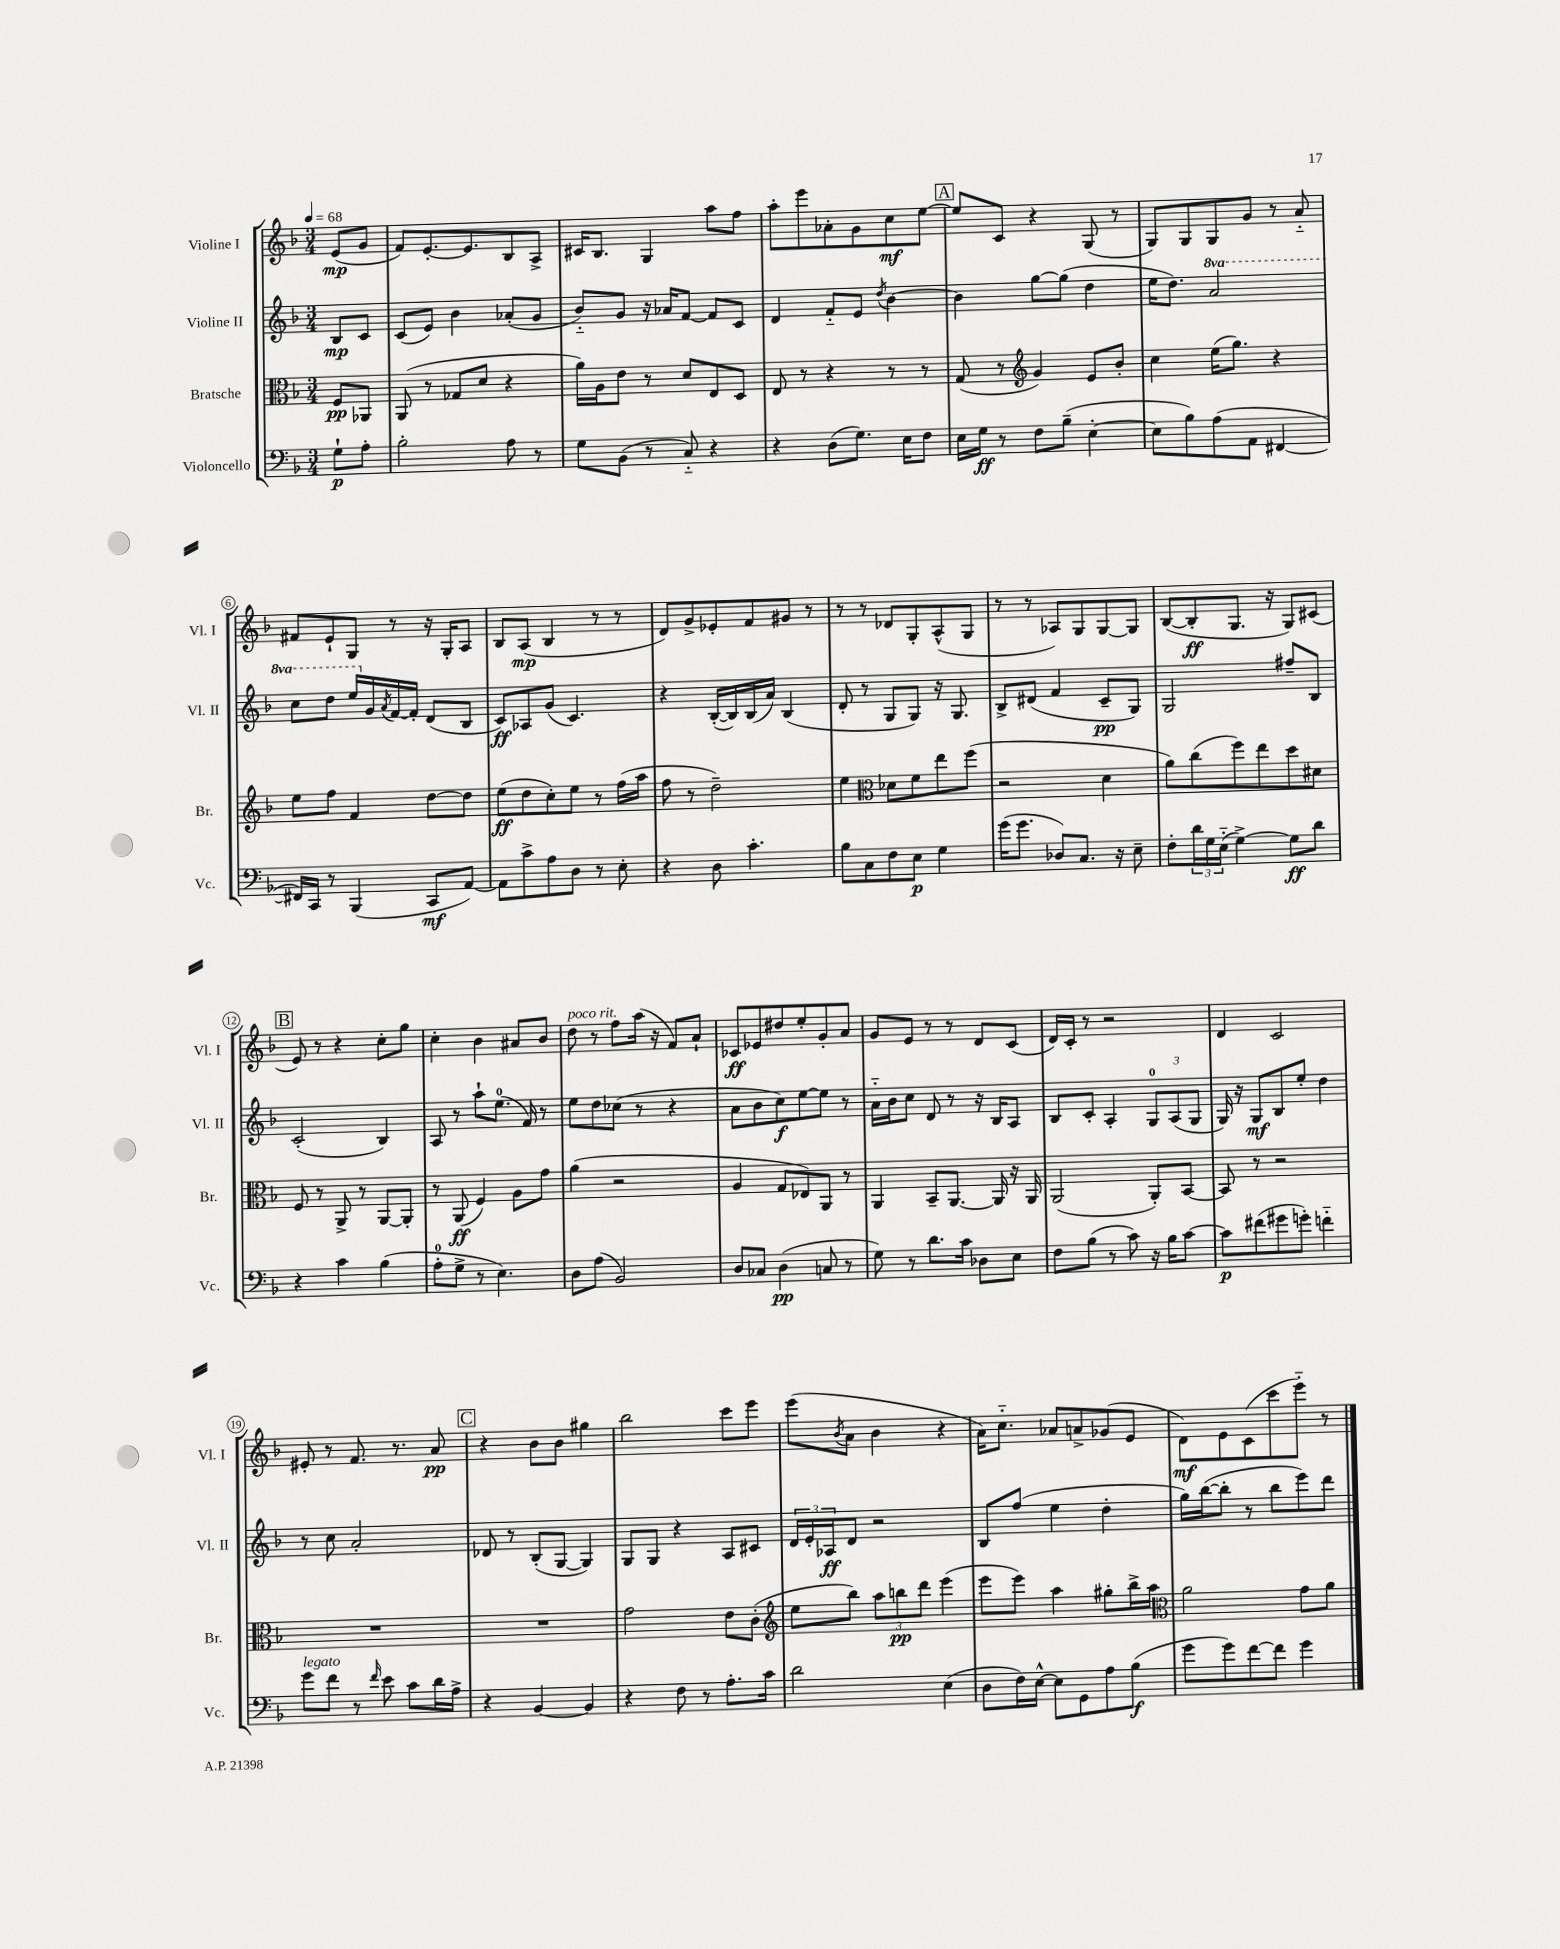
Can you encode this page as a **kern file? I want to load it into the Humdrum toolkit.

**kern	**kern	**kern	**kern
*staff4	*staff3	*staff2	*staff1
*clefF4	*clefC3	*clefG2	*clefG2
*k[b-]	*k[b-]	*k[b-]	*k[b-]
*M3/4	*M3/4	*M3/4	*M3/4
*MM68	*MM68	*MM68	*MM68
8G`	8F	8B-	(8e
8A'	8AA-	8c	8g
=	=	=	=
2B-'	(8AA	(8c	8f)
.	8r	8e)	[8.e'
.	8G-	4b-	.
.	.	.	8.e]
.	8d	.	.
8A	4r	(8a-'	8B-
8r	.	8g	8A^
=	=	=	=
8G	16a)	8b-'~)	16c#
.	16A	.	8.B-
(8BB-	8e	8g	.
8r	8r	16r	4G
.	.	16a-	.
8C'~)	8d	[8f	.
4r	8E	8f]	8aa
.	8D	8c	8ff
=	=	=	=
4r	8E	4d	8aa'
.	8r	.	8eee
(8D	4r	8f'~	8a-'
8.G)	.	8e	8g
.	.	8qdd	.
.	8r	[4b-	8cc
16E	.	.	.
8F	8r	.	[8ee
=	=	=	=
16E	(8G	4b-]	8ee]
16G	.	.	.
8r	8r	.	8c
*	*clefG2	*	*
8F	4g)	[8gg	4r
(8B-~	.	(8gg]	.
[4E'	8e	4dd	(8G
.	8b-'	.	8r
=	=	=	=
8E]	4cc	16ee	8G)
.	.	8.dd)	.
8B-)	.	.	8G
(8A	(16ee	2aa	8G
.	8.gg)	.	.
8AA	.	.	8g
[4FF#	4r	.	8r
.	.	.	8a'~
=	=	=	=
16FF#])	8ee	8ccc	8f#
16CC	.	.	.
8r	8ff	8ddd	8e`
(4BBB-	4f	16eee	8G
.	.	16g	.
.	.	8qa	.
.	.	[16f	8r
.	.	16f']	.
8CC	[8dd	(8d	16r
.	.	.	16G'
[8AA)	8dd]	8B-	8A
=	=	=	=
8AA]	(8ee	8c)	8B-
8c^	8dd	8A-	(8A
8A	8cc')	(8g	4B-
8D	8ee	4.c)	.
8r	8r	.	8r
8E'	(16ff	.	8r
.	16aa	.	.
=	=	=	=
4r	8ff	4r	8d)
.	8r	.	8g^
8D	2dd~)	([16B-'	8e-'
.	.	16B-])	.
4.c'	.	(16B-	8f
.	.	16a)	.
.	.	(4B-	8g#
.	.	.	8r
=	=	=	=
8B-	4ee	8d'	8r
8C	.	8r	8r
*	*clefC3	*	*
8F	8d-	8G	8d-
8E	8f	8G)	8G'
4G	8ee	16r	(8A^^
.	.	8.G	.
.	(8ff	.	8G
=	=	=	=
(16g	2r	8B-^	8r
8.g	.	.	.
.	.	(8d#	8r
8D-)	.	4f	8A-)
8.C	.	.	8G
.	4d	8c~	[8G
16r	.	.	.
8E~	.	8G)	8G]
=	=	=	=
8F'	8a)	2G	([8B-
24d	(8cc	.	8B-']
24G	.	.	.
(24E'~	.	.	.
[4G^)	8ff)	.	8.G
.	8ee	.	.
.	.	.	16r
8G]	8dd	8ff#~	8G)
8d	8d#	8B-	(8c#
=	=	=	=
4r	8F	(2c'	8e)
.	8r	.	8r
4c	8AA^	.	4r
.	8r	.	.
(4B-	[8AA	4B-)	8cc'
.	8AA']	.	8gg
=	=	=	=
8A'	8r	8A	4cc'
8G^	(8AA	8r	.
8r	4F)	8aa`	4b-
4.E)	.	(8.ee	.
.	8A	.	8a#
.	.	16f)	.
.	8g	8r	8b-
=	=	=	=
8D	(4a	8ee	8dd
(8A	.	8dd	8r
2BB-)	2r	(8cc-	8ff
.	.	8r	(16aa
.	.	.	16r
.	.	4r	8f)
.	.	.	8a`
=	=	=	=
8D	4A	8a	8c-
8C-	.	8b-	8e-
(4D	8G	8cc)	8dd#
.	8E-)	[8ee	8ee'
8C	8AA	8ee]	8g'
8r	8r	8r	8a
=	=	=	=
8G)	4AA	16a'~	8g
.	.	16b-	.
8r	.	8cc	8e
8.d	8BB-~	8d	8r
.	[8.AA	8r	8r
16c	.	.	.
8D-	.	16r	8d
.	16AA]	16B-	.
8E	16r	8A	(8c
.	16AA	.	.
=	=	=	=
8F	(2AA	8B-	16d)
.	.	.	16c'
(8B-	.	8c'	8r
8r	.	4A'	2r
8c)	.	.	.
16r	8AA')	12G	.
16B-	.	.	.
.	.	(12A	.
[8c	[8BB-	.	.
.	.	12G	.
=	=	=	=
8c]	8BB-]	16G)	4d
.	.	16r	.
(8f#	8r	8G	.
8g#	2r	8B-	2c
8g')	.	8ee'	.
4f'~	.	4dd	.
=	=	=	=
8g	2.r	8r	8e#'
8f	.	8cc	8r
8r	.	2a'	8.f
16qqf	.	.	.
8e	.	.	.
.	.	.	8.r
8c	.	.	.
16d	.	.	8a
16A^	.	.	.
=	=	=	=
4r	2.r	8d-	4r
.	.	8r	.
[4BB-	.	(8B-'	8b-
.	.	[8G	8b-
4BB-]	.	4G])	4gg#
=	=	=	=
4r	2g	8G	2bb-
.	.	8G	.
8F	.	4r	.
8r	.	.	.
8.A'	8e	8A	8ccc
.	(8c'	8c#	8eee
16c	.	.	.
=	=	=	=
*	*clefG2	*	*
2d	8ee	24d	(8eee
.	.	24e'	.
.	.	24A-	.
.	.	.	8qb-
.	8bb-)	8d	8a
.	12aa	2r	4b-
.	12bb	.	.
.	12ddd	.	.
(4E	(4eee	.	4r
=	=	=	=
8D	8eee	8B-	16a)
.	.	.	8.cc'~
16F)	8eee)	(8ff	.
[16E^^	.	.	.
8E]	4aa	4ee	8a-
8GG	.	.	8a^
8A	8gg#'	4dd'	(8g-
(8B-	16bb-^	.	8e
.	16aa	.	.
=	=	=	=
*	*clefC3	*	*
8g	2a	16gg)	8d)
.	.	([16bb-	.
8g)	.	8bb-']	8e
[8f	.	8r	(8c
8f]	.	8bb-	8ccc
4g	8g	8eee)	8eee'~)
.	8a	8ddd	8r
==	==	==	==
*-	*-	*-	*-
